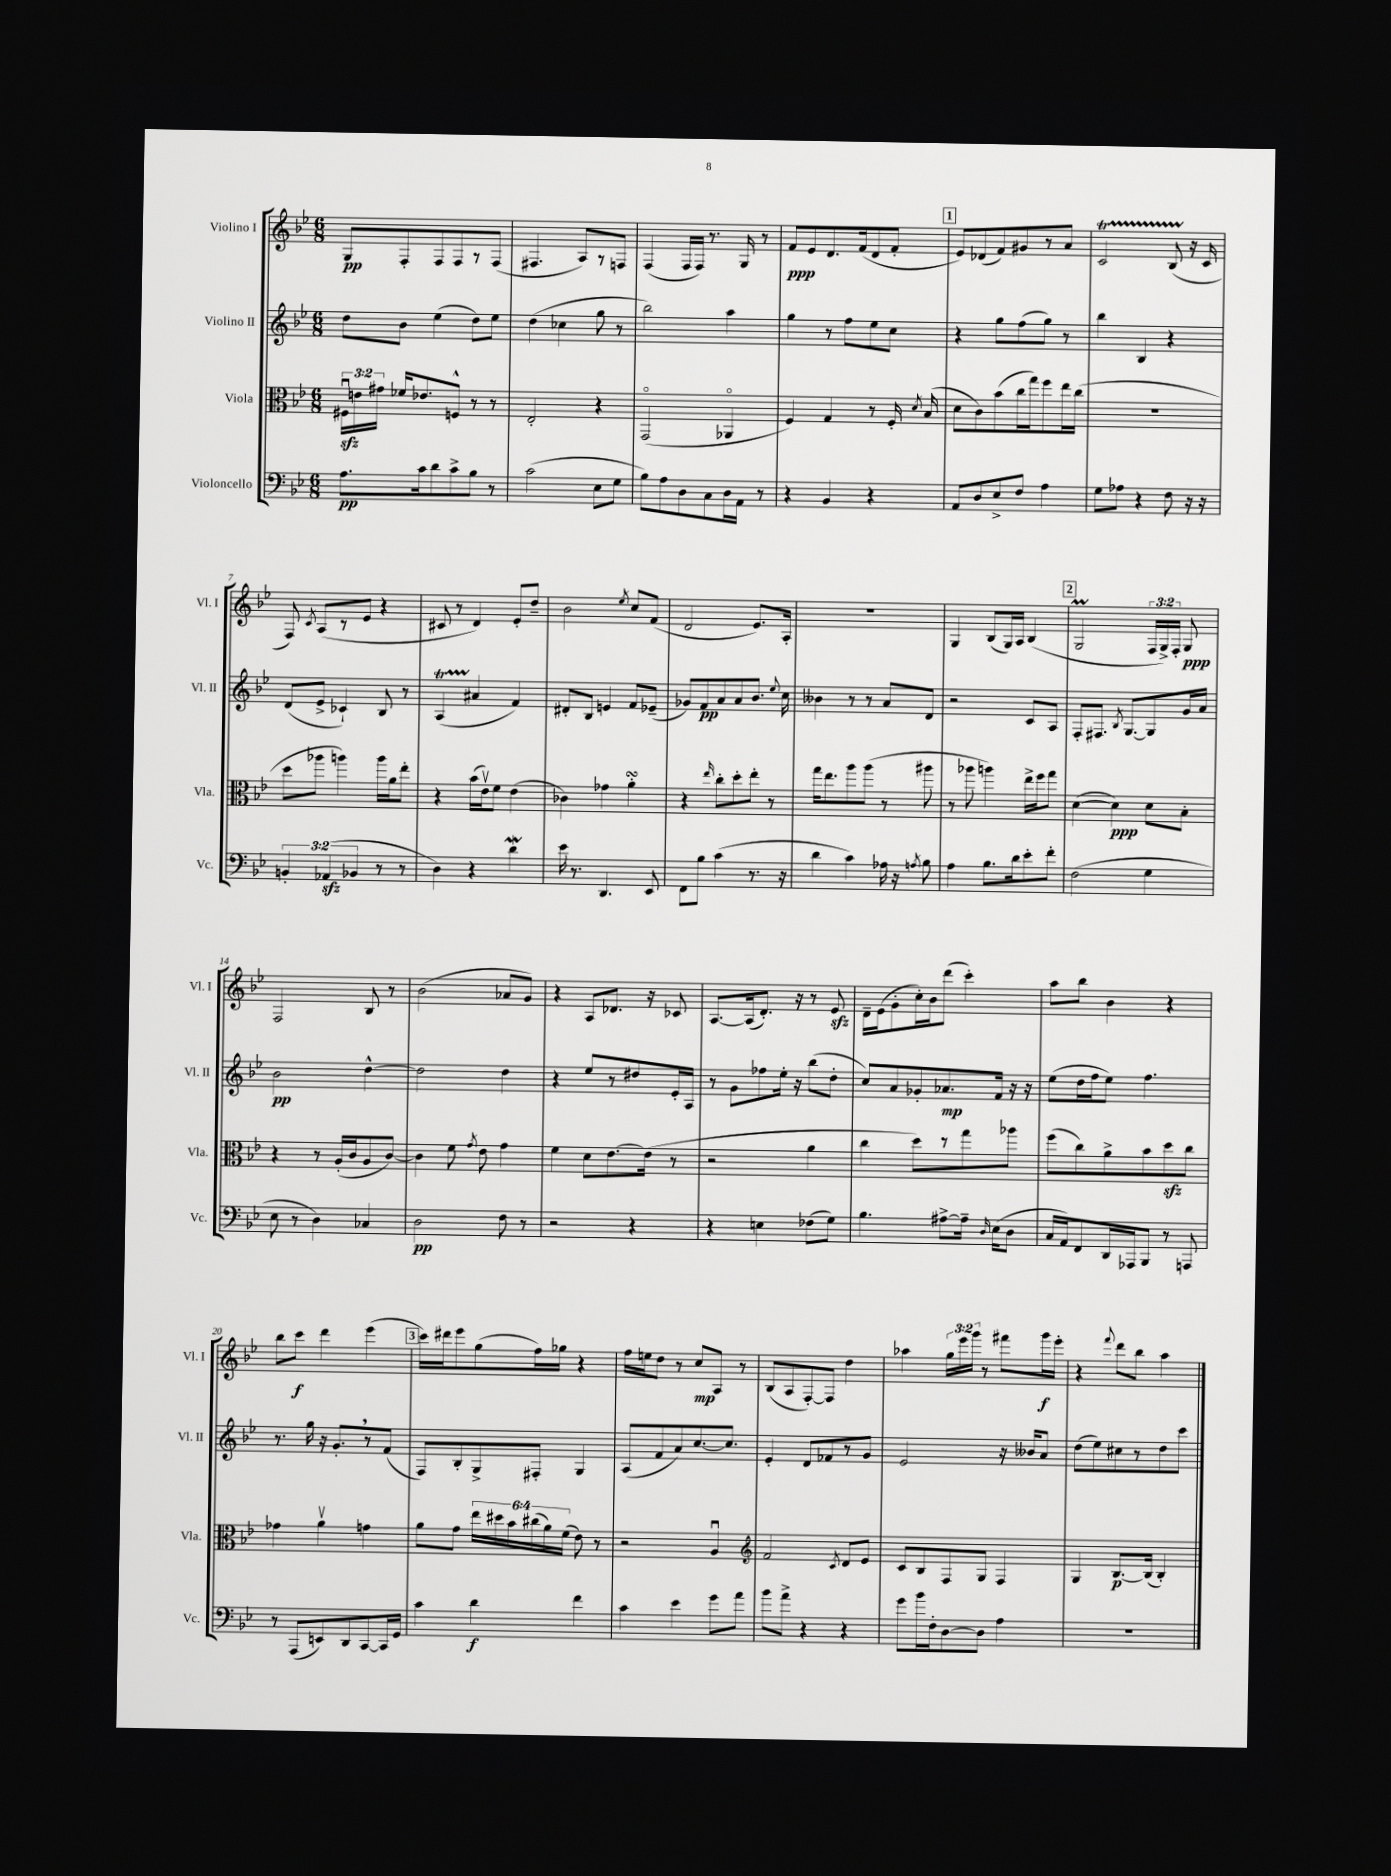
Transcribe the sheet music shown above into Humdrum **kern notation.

**kern	**kern	**kern	**kern
*staff4	*staff3	*staff2	*staff1
*clefF4	*clefC3	*clefG2	*clefG2
*k[b-e-]	*k[b-e-]	*k[b-e-]	*k[b-e-]
*M6/8	*M6/8	*M6/8	*M6/8
8.A	24F#u	8dd	8G
.	24e	.	.
.	24g#	.	.
.	16f-	8b-	8F'
16c	8.e-	.	.
8d	.	(4ee-	8F
8c^	8F^^	.	8F
8B-	8r	8dd)	8r
8r	8r	8ee-	(8F
=	=	=	=
(2c	2E-'	(4dd	4.F#
.	.	4cc-	.
.	.	.	8A)
8E-	4r	8gg	8r
8G	.	8r	8F
=	=	=	=
8B-)	(2GGo	2bb-)	(4F
8A	.	.	.
8D	.	.	16F
.	.	.	16F)
8C	.	.	8.r
16D	4AA-o	4aa	.
16AA	.	.	16G
8r	.	.	8r
=	=	=	=
4r	4F)	4gg	8f
.	.	.	8e-
4BB-	4G	8r	8.d
.	.	8ff	.
.	.	.	(16f
4r	8r	8ee-	8d
.	16F'	8cc	8f'
.	8qd	.	.
.	(16B-	.	.
=	=	=	=
8AA	8d	4r	8e-)
8D	8c)	.	(8d-
8E-^	(8b-	8gg	8f)
8F	16cc	(8ff	8g#
.	16gg)	.	.
4A	8ff	8gg)	8r
.	16ee-	8r	8a
.	(16cc	.	.
=	=	=	=
8G	2.r	4bb-	2c
8A-	.	.	.
4r	.	4B-	.
8F	.	4r	(8B-
16r	.	.	16r
16r	.	.	16c
=	=	=	=
6BB'	8dd	(8d	8F)
.	.	.	8qc
.	8aa-	8e-^	(8A
(6AA-	.	.	.
.	4aa)	4c-`)	8r
6BB-	.	.	.
.	.	.	8e-
8r	16aa	8B-	4r
.	16a	.	.
8r	8ee-'	8r	.
=	=	=	=
4D)	4r	(4A	8c#
.	.	.	8r
4r	(16b-	4a#	4d)
.	16e-v)	.	.
.	8f	.	.
4d	(4e-	4f)	8e-'
.	.	.	8dd~
=	=	=	=
16e-	4c-)	8d#'	2b-
8.r	.	.	.
.	.	8B-	.
4.DD	4g-	4e	.
.	.	.	8qee-
.	4a'	8f	8cc
8EE-	.	(8e-~	(8f
=	=	=	=
8FF	4r	8g-)	2d
8B-	.	8f	.
.	16qqee-	.	.
(4c	8cc'	8a	.
.	8dd'	8a	.
8.r	8ee-'	8.b-	8.e-)
.	8r	.	.
.	.	8qqee-	.
16r	.	16cc	16A'
=	=	=	=
4d	16gg	4b--	2.r
.	8.ee-	.	.
4c)	8aa	8r	.
.	(8aa	8r	.
16A-	8r	8a	.
16r	.	.	.
8qA	.	.	.
8B-	8aa#	8d	.
=	=	=	=
4A	8r	2r	4G
.	8aa-	.	.
8.B-	4aa)	.	(8B-
.	.	.	16G)
16d	.	.	16A
8e-'	16ee-^	8c	(4B-
.	16ff	.	.
8f'	8gg	8A	.
=	=	=	=
(2F	([4d	8F'	2G
.	.	8.F#	.
.	4d])	.	.
.	.	8qB-	.
.	.	[8.G	.
4G	8d	8G]	24F
.	.	.	24G^)
.	.	.	24F'
.	8B-'	16g	8G
.	.	16a	.
=	=	=	=
8E-	4r	2b-	2F
8r	.	.	.
4D)	8r	.	.
.	(16A'	.	.
.	16c	.	.
4C-	8A	[4dd^^	8B-
.	[8c)	.	8r
=	=	=	=
2D	4c]	2dd]	(2b-
.	8f	.	.
.	8qg	.	.
.	8e-	.	.
8F	4g	4dd	8a-
8r	.	.	8g)
=	=	=	=
2r	4f	4r	4r
.	8d	8ee-	8A
.	[8.e-	8r	8.d-
4r	.	8dd#	.
.	(16e-]	.	16r
.	8r	16e-'	8c-
.	.	16A	.
=	=	=	=
4r	2r	8r	[8.A
.	.	8g	.
.	.	.	(16A]
4E	.	8ff-	8.d')
.	.	16ee-'	.
.	.	16r	16r
(8F-	4a	(8bb-	8r
8G)	.	8dd'	8e-
=	=	=	=
4.B-	4cc	8cc)	16d~
.	.	.	(16e-
.	.	8a	8g'
.	8dd)	8g-'	16cc')
.	.	.	16b-
[8A#^	8r	8.a-	(8ddd
16A#~]	8gg	.	4ccc')
16qqD	.	.	.
(16E-	.	16f	.
8D	8aa-	16r	.
.	.	16r	.
=	=	=	=
16C	(8ff	(8ee-	8aa
16AA)	.	.	.
8FF	8cc)	16dd	8bb-
.	.	16ff	.
16DD	8a^	8ee-)	4b-
16AAA-	.	.	.
8BBB-	8b-	4.ff	.
8r	8dd	.	4r
8AAA	8cc	.	.
=	=	=	=
8r	4g-	8.r	8bb-
(8AAA	.	.	8ccc
.	.	16gg	.
8EE)	4av	16r	4ddd
.	.	8.g'	.
8DD	.	.	.
[8CC	4g	8r	(4eee-
16CC]	.	(8f	.
16GG	.	.	.
=	=	=	=
4c	8a	8F)	16ccc)
.	.	.	16ddd#
.	8g	8B-'	8eee-
4d	24ee-	8G^	(8gg
.	24dd#	.	.
.	24b-	.	.
.	(24cc#	8F#'	16ff)
.	24a)	.	.
.	.	.	16gg-
.	(24f	.	.
4f	8e-)	4G	4r
.	8r	.	.
=	=	=	=
4c	2r	(8A	16ff
.	.	.	16ee
.	.	8f	8dd
4e-	.	8a)	8r
.	.	[8.cc	8cc
8g	4Au	.	8A
.	.	8.cc]	.
8a	.	.	8r
=	=	=	=
*	*clefG2	*	*
8b-	2f	4e-'	(8B-
8a^	.	.	8A
4r	.	8d	[8F')
.	.	8f-	8F]
.	8qc	.	.
4r	8d	8r	4dd
.	8e-	8g	.
=	=	=	=
8g	8c	2e-	4aa-
16b-	8B-	.	.
16F'	.	.	.
[8D	8F	.	24gg
.	.	.	24eee-
.	.	.	24ggg
8D]	8G	.	8r
4A	4F	16r	8fff#
.	.	16b--	.
.	.	8a	16ggg
.	.	.	16eee-'
=	=	=	=
2.r	4G	(8dd	4r
.	.	8ee-)	.
.	.	.	8qqfff
.	[8.B-	8cc#	8ddd
.	.	8r	8bb-
.	(16B-]	.	.
.	4B-')	8dd	4aa
.	.	8ccc	.
==	==	==	==
*-	*-	*-	*-
